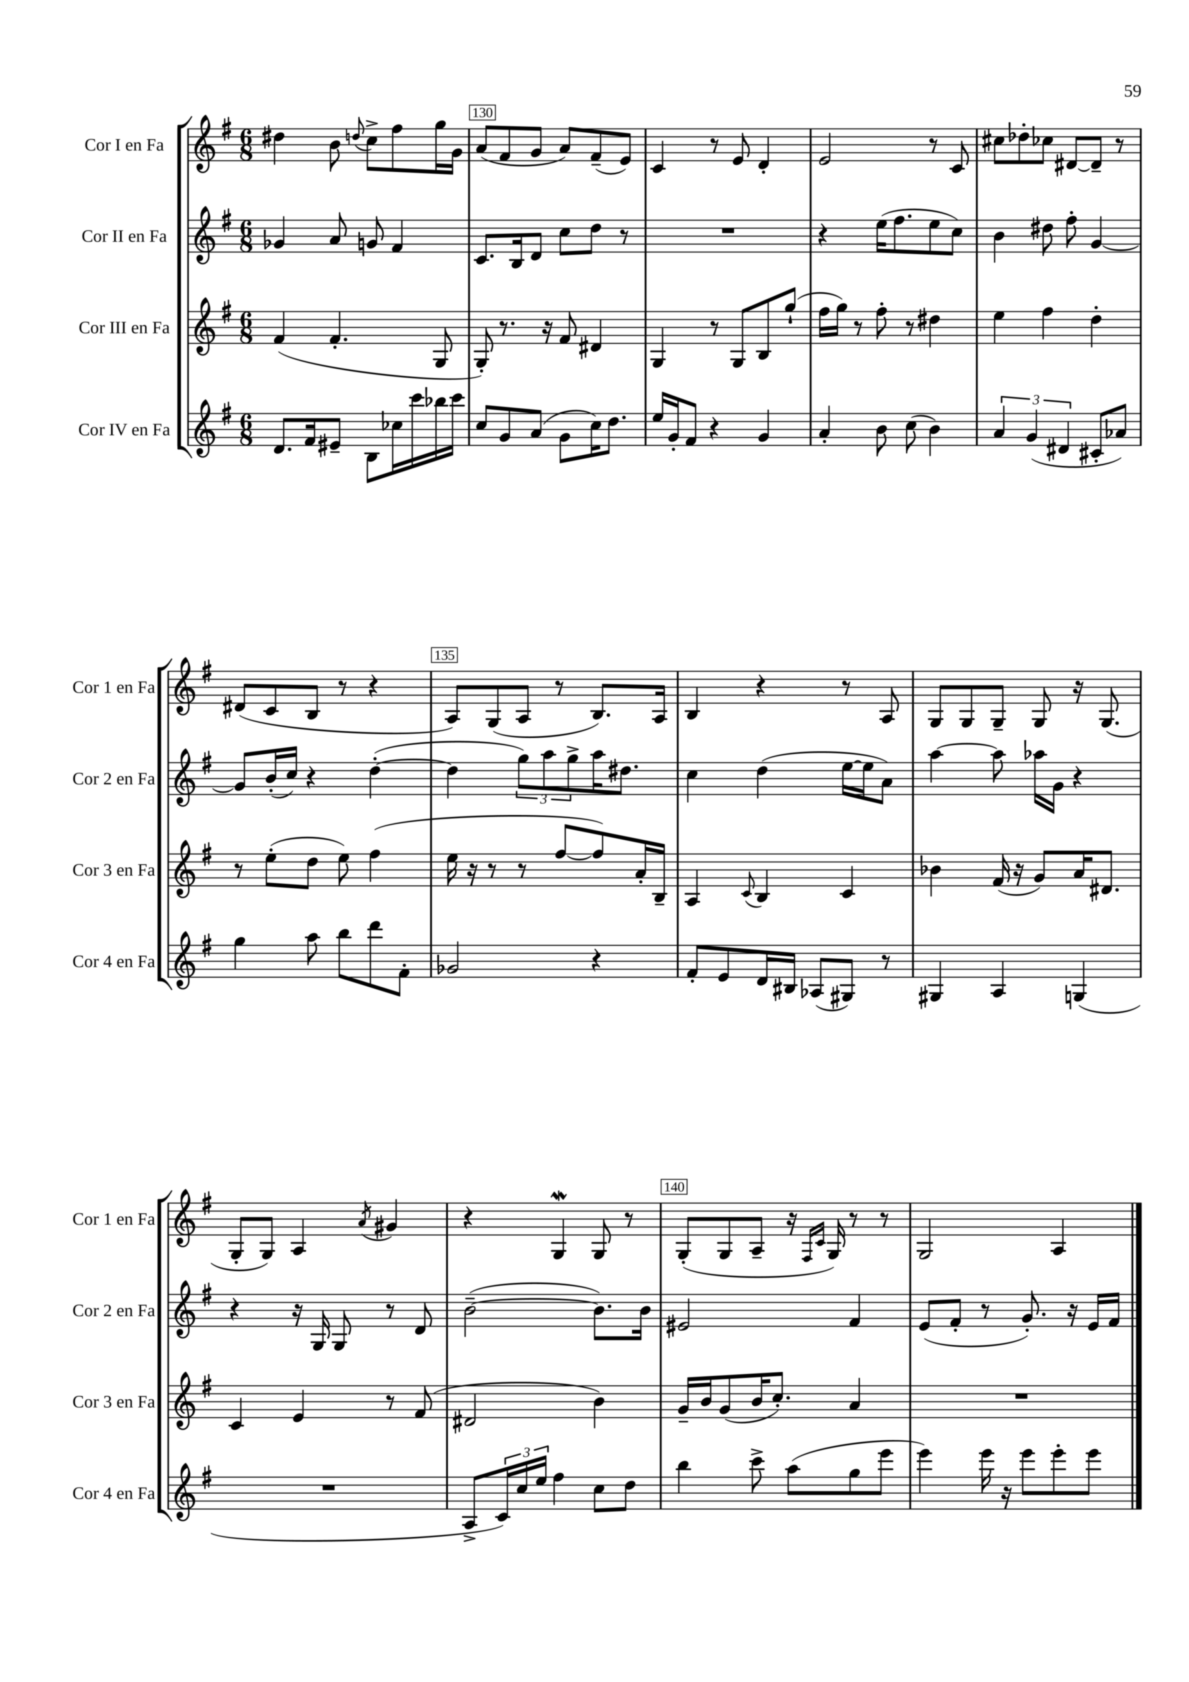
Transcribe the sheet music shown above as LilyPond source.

<<
\new StaffGroup <<
\new Staff = "s0" \with { instrumentName = "Cor I en Fa" shortInstrumentName = "Cor 1 en Fa" } {
    \clef treble \key g \major \numericTimeSignature \time 6/8
    dis''4 b'8 \appoggiatura { d''8 } c''8-> fis''8 g''16 g'16 |
    a'8( fis'8 g'8 a'8) fis'8--( e'8) |
    c'4 r8 e'8 d'4-. |
    e'2 r8 c'8 |
    cis''8 des''8-. ces''8 dis'8~ dis'8-- r8 |
    dis'8( c'8 b8 r8 r4 |
    a8) g8( a8 r8 b8.) a16 |
    b4 r4 r8 a8 |
    g8 g8 g8-- g8 r16 g8.( |
    g8-. g8) a4 \acciaccatura { a'8 } gis'4 |
    r4 g4\mordent g8 r8 |
    g8-.( g8 a8-- r16 \grace { fis16 c'16 } g16) r8 r8 |
    g2 a4 \bar "|." |
}
\new Staff = "s1" \with { instrumentName = "Cor II en Fa" shortInstrumentName = "Cor 2 en Fa" } {
    \clef treble \key g \major \numericTimeSignature \time 6/8
    ges'4 a'8 g'8 fis'4 |
    c'8. b16 d'8 c''8 d''8 r8 |
    R2. |
    r4 e''16( fis''8. e''8 c''8) |
    b'4 dis''8 fis''8-. g'4~ |
    g'8 b'16-.( c''16) r4 d''4~-.( |
    d''4 \tuplet 3/2 { g''8) a''8 g''8-> } a''16 dis''8. |
    c''4 d''4( e''16~ e''16 a'8) |
    a''4~ a''8 aes''16 g'16 r4 |
    r4 r16 g16 g8 r8 d'8 |
    b'2~--( b'8.) b'16 |
    eis'2 fis'4 |
    e'8( fis'8-. r8 g'8.-.) r16 e'16 fis'16 \bar "|." |
}
\new Staff = "s2" \with { instrumentName = "Cor III en Fa" shortInstrumentName = "Cor 3 en Fa" } {
    \clef treble \key g \major \numericTimeSignature \time 6/8
    fis'4( fis'4.-. g8 |
    g8-.) r8. r16 fis'8 dis'4 |
    g4 r8 g8 b8 g''8-!( |
    fis''16 g''16) r8 fis''8-. r8 dis''4 |
    e''4 fis''4 d''4-. |
    r8 e''8-.( d''8 e''8) fis''4( |
    e''16 r16 r8 r8 fis''8~ fis''8) a'16-. b16-- |
    a4 \appoggiatura { c'8 } b4 c'4 |
    bes'4 fis'16( r16 g'8) a'16 dis'8. |
    c'4 e'4 r8 fis'8( |
    dis'2 b'4) |
    g'16-- b'16 g'8( b'16 c''8.-.) a'4 |
    R2. \bar "|." |
}
\new Staff = "s3" \with { instrumentName = "Cor IV en Fa" shortInstrumentName = "Cor 4 en Fa" } {
    \clef treble \key g \major \numericTimeSignature \time 6/8
    d'8. fis'16 eis'8-- b8 ces''16 c'''16 bes''16 c'''16 |
    c''8 g'8 a'8( g'8 c''16) d''8. |
    e''16 g'16-. fis'8 r4 g'4 |
    a'4-. b'8 c''8( b'4) |
    \tuplet 3/2 { a'4 g'4( dis'4 } cis'8-. aes'8) |
    g''4 a''8 b''8 d'''8 fis'8-. |
    ges'2 r4 |
    fis'8-. e'8 d'16 bis16 aes8( gis8) r8 |
    gis4 a4 g4( |
    R2. |
    a8-> \tuplet 3/2 { c'16) c''16 e''16 } fis''4 c''8 d''8 |
    b''4 c'''8-> a''8( g''8 e'''8 |
    e'''4) e'''16 r16 e'''8 e'''8-. e'''8 \bar "|." |
}
>>
>>
\layout { \context { \Score currentBarNumber = #129 \override BarNumber.break-visibility = ##(#f #t #t) barNumberVisibility = #(every-nth-bar-number-visible 5) \override BarNumber.stencil = #(make-stencil-boxer 0.1 0.3 ly:text-interface::print) } }
